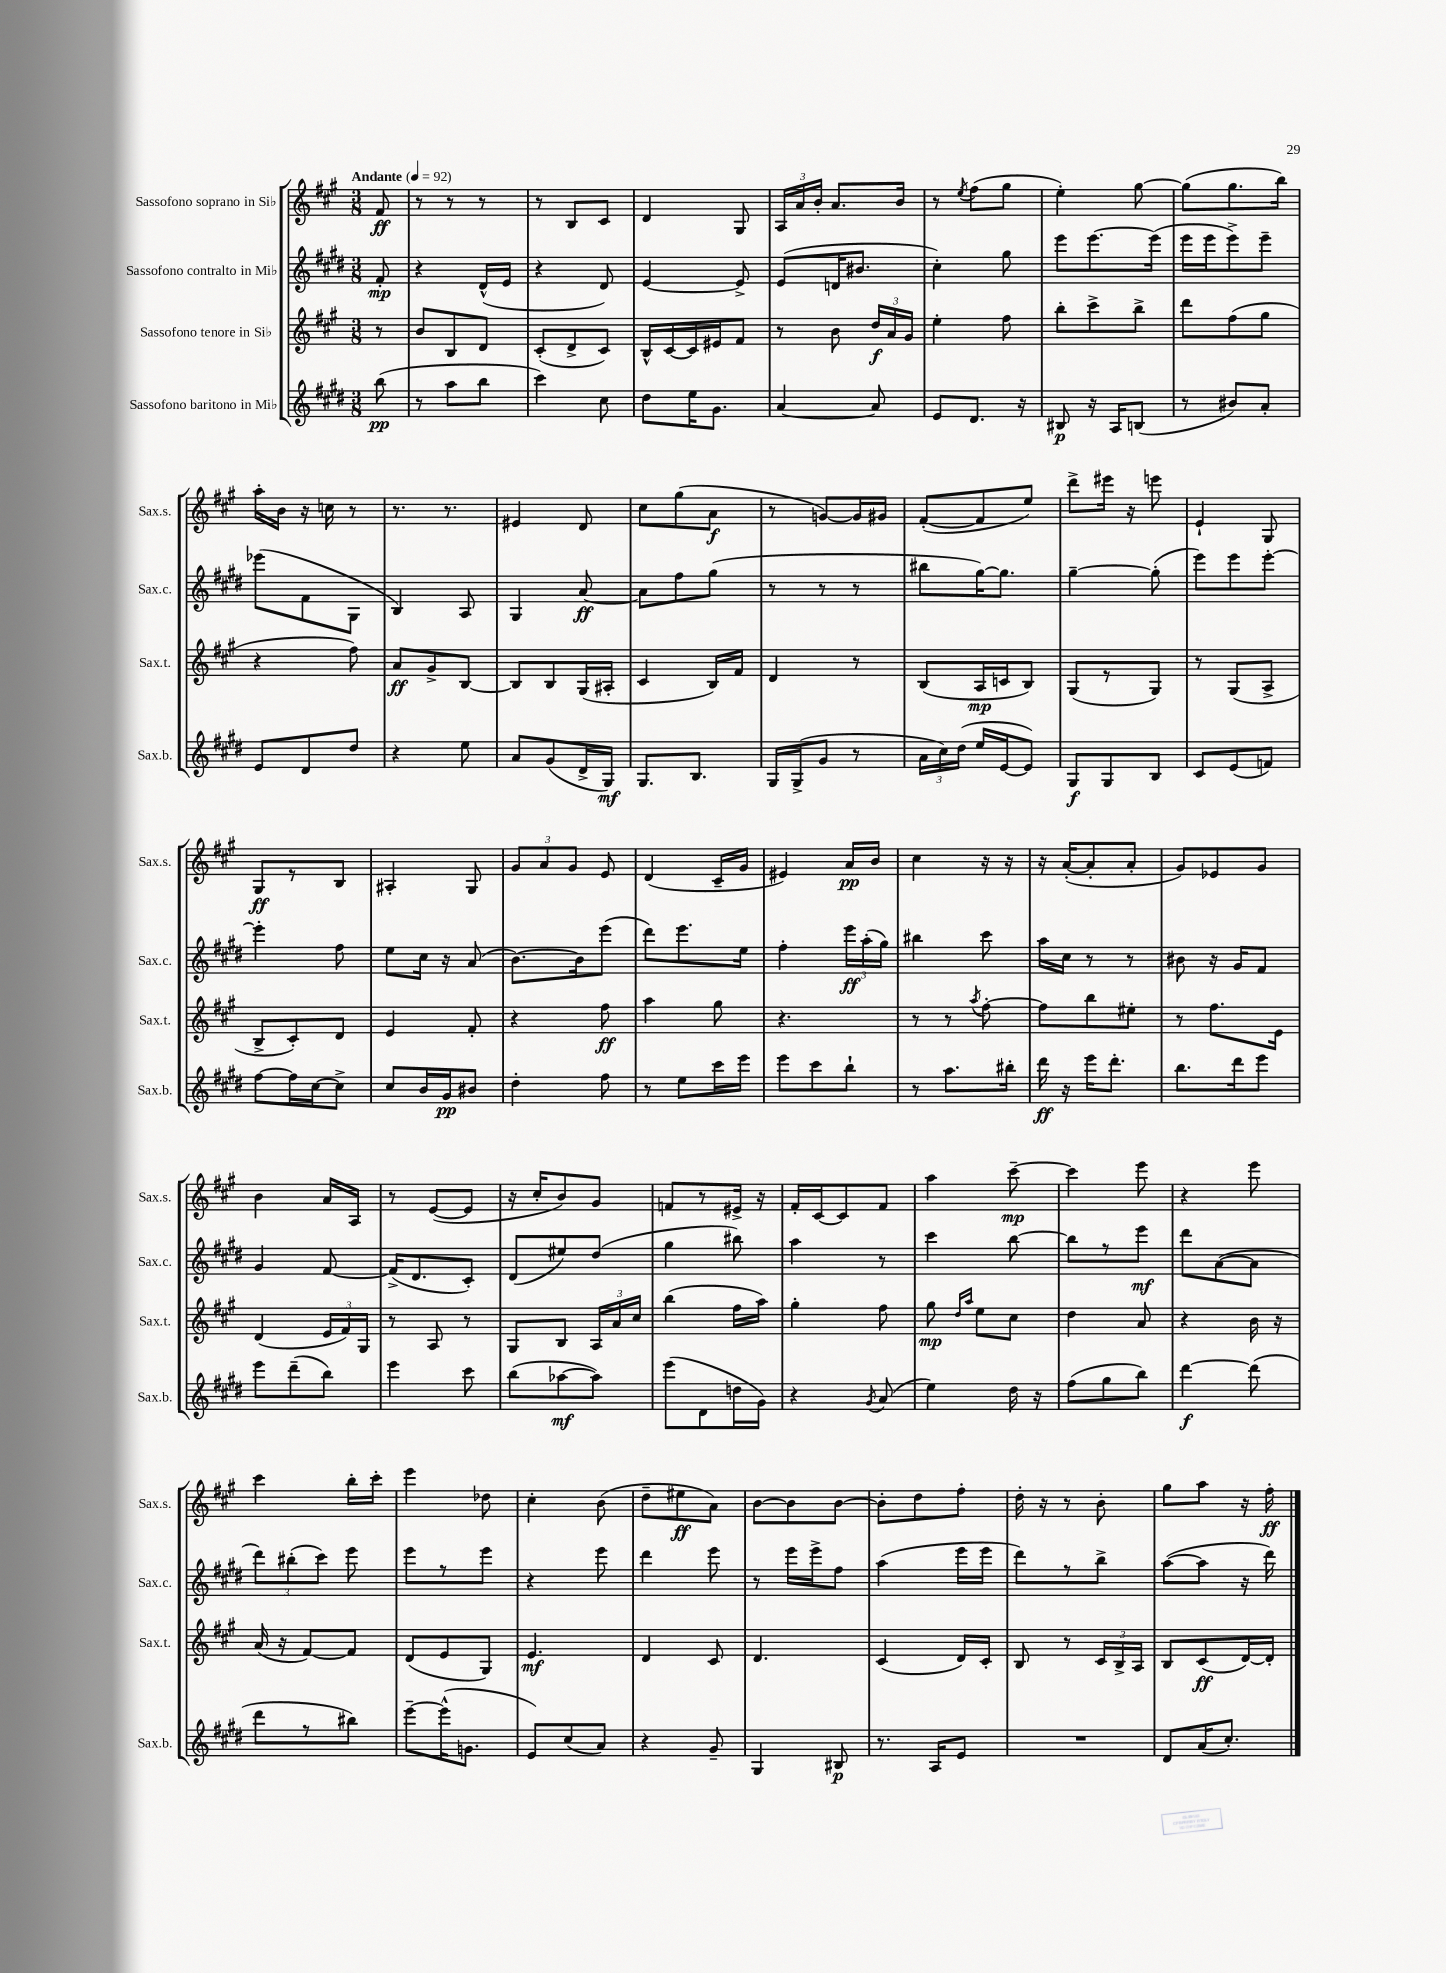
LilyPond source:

<<
\new StaffGroup <<
\new Staff = "s0" \with { instrumentName = "Sassofono soprano in Sib" shortInstrumentName = "Sax.s." } {
    \clef treble \key a \major \numericTimeSignature \time 3/8 \partial 8 \tempo "Andante" 4 = 92
    \autoBeamOff fis'8\ff |
    r8 r8 r8 |
    r8 b8[ cis'8] |
    d'4 gis8 |
    \tuplet 3/2 { a16[ a'16 b'16]-. } a'8.[ b'16] |
    r8 \acciaccatura { e''8 } fis''8[( gis''8] |
    e''4-.) gis''8~ |
    gis''8[( gis''8. b''16]) |
    a''16[-. b'16] r16 c''16 r8 |
    r8. r8. |
    eis'4 d'8 |
    cis''8[ gis''8( a'8]\f |
    r8 g'8[~) g'16 gis'16] |
    fis'8[~-.( fis'8 e''8]) |
    d'''8[-> eis'''16] r16 e'''8 |
    e'4-! gis8 |
    gis8[\ff r8 b8] |
    ais4-. gis8 |
    \tuplet 3/2 { gis'8[ a'8 gis'8] } e'8 |
    d'4( cis'16[-- gis'16] |
    eis'4) a'16[\pp b'16] |
    cis''4 r16 r16 |
    r16 a'16[~-.( a'8-. a'8]-. |
    gis'8[) ees'8 gis'8] |
    b'4 a'16[ a16] |
    r8 e'8[~( e'8] |
    r16 cis''16[-. b'8) gis'8] |
    f'8[ r8 eis'16]-> r16 |
    fis'16[-. cis'16~ cis'8 fis'8] |
    a''4 cis'''8~--\mp |
    cis'''4 e'''8 |
    r4 e'''8 |
    cis'''4 b''16[-. cis'''16]-. |
    e'''4 des''8 |
    cis''4-. b'8( |
    d''8[-- eis''8\ff a'8]) |
    b'8[~ b'8 b'8]~ |
    b'8[-. d''8 fis''8]-. |
    d''16-. r16 r8 b'8-. |
    gis''8[ a''8] r16 fis''16-.\ff \bar "|." |
}
\new Staff = "s1" \with { instrumentName = "Sassofono contralto in Mib" shortInstrumentName = "Sax.c." } {
    \clef treble \key e \major \numericTimeSignature \time 3/8 \partial 8
    \autoBeamOff fis'8-.\mp |
    r4 dis'16[-^( e'16] |
    r4 dis'8) |
    e'4~ e'8-> |
    e'8[( d'16 bis'8.] |
    cis''4-.) gis''8 |
    e'''8[ e'''8.~ e'''16]( |
    e'''16[ e'''16 e'''8->) e'''8]-- |
    ees'''8[( fis'8 gis8] |
    b4) a8 |
    gis4 a'8~\ff |
    a'8[ fis''8 gis''8]( |
    r8 r8 r8 |
    bis''8[ gis''16~) gis''8.] |
    gis''4~-- gis''8-.( |
    e'''8[) e'''8 e'''8]~-. |
    e'''4-. fis''8 |
    e''8[ cis''16] r16 a'8( |
    b'8.[~) b'16 e'''8]( |
    dis'''8[) e'''8. e''16] |
    fis''4-. \tuplet 3/2 { e'''16[\ff a''16-.( gis''16]) } |
    bis''4 cis'''8 |
    a''16[ cis''16] r8 r8 |
    bis'8 r16 gis'16[ fis'8] |
    gis'4 fis'8~ |
    fis'16[->( dis'8. cis'8]-.) |
    dis'8[( eis''8) dis''8]( |
    gis''4 bis''8) |
    a''4 r8 |
    cis'''4 b''8~ |
    b''8[ r8 e'''8]\mf |
    dis'''8[ a'8~( a'8] |
    \tuplet 3/2 { dis'''8[) bis''8-.( cis'''8]) } e'''8 |
    e'''8[ r8 e'''8] |
    r4 e'''8 |
    dis'''4 e'''8 |
    r8 e'''16[ e'''16-> fis''8] |
    a''4( e'''16[ e'''16] |
    dis'''8[) r8 b''8]-> |
    a''8[~( a''8] r16 dis'''16) \bar "|." |
}
\new Staff = "s2" \with { instrumentName = "Sassofono tenore in Sib" shortInstrumentName = "Sax.t." } {
    \clef treble \key a \major \numericTimeSignature \time 3/8 \partial 8
    \autoBeamOff r8 |
    b'8[ b8 d'8] |
    cis'8[-.( d'8-> cis'8]) |
    b16[-^ cis'16~ cis'16 eis'16 fis'8] |
    r8 b'8 \tuplet 3/2 { d''16[\f a'16 gis'16] } |
    e''4-. fis''8 |
    b''8[-. cis'''8-> b''8]-> |
    d'''8[ fis''8( gis''8] |
    r4 fis''8) |
    a'8[\ff gis'8-> b8]~ |
    b8[ b8 gis16( ais16]-. |
    cis'4 b16[) fis'16] |
    d'4 r8 |
    b8[( a16\mp c'16 b8]) |
    gis8[( r8 gis8]) |
    r8 gis8[( a8]-> |
    b8[-> cis'8-.) d'8] |
    e'4 fis'8-. |
    r4 fis''8\ff |
    a''4 gis''8 |
    r4. |
    r8 r8 \acciaccatura { a''8 } fis''8~-. |
    fis''8[ b''8 eis''8]-. |
    r8 fis''8.[ e'16] |
    d'4( \tuplet 3/2 { e'16[ fis'16) gis16] } |
    r8 a8 r8 |
    gis8[ b8] \tuplet 3/2 { a16[ a'16 cis''16] } |
    b''4( fis''16[ a''16]) |
    gis''4-. fis''8 |
    gis''8\mp \grace { d''16[ a''16] } e''8[ cis''8] |
    d''4 a'8 |
    r4 b'16 r16 |
    a'16( r16 fis'8[~) fis'8] |
    d'8[( e'8 gis8]) |
    e'4.\mf |
    d'4 cis'8 |
    d'4. |
    cis'4( d'16[) cis'16]-. |
    b8 r8 \tuplet 3/2 { cis'16[ b16-> a16] } |
    b8[ cis'8\ff( d'16~) d'16]-. \bar "|." |
}
\new Staff = "s3" \with { instrumentName = "Sassofono baritono in Mib" shortInstrumentName = "Sax.b." } {
    \clef treble \key e \major \numericTimeSignature \time 3/8 \partial 8
    \autoBeamOff b''8\pp( |
    r8 a''8[ b''8] |
    cis'''4) cis''8 |
    dis''8[ e''16 gis'8.] |
    a'4~ a'8 |
    e'8[ dis'8.] r16 |
    bis8\p r16 a16[ b8]( |
    r8 bis'8[) a'8]-. |
    e'8[ dis'8 dis''8] |
    r4 e''8 |
    a'8[ gis'8( dis'16-> gis16]\mf) |
    gis8.[ b8.] |
    gis16[ gis16->( gis'8] r8 |
    \tuplet 3/2 { a'16[ cis''16) dis''16]( } e''16[ e'16~ e'8]) |
    gis8[\f gis8 b8] |
    cis'8[ e'8( f'8]) |
    fis''8[~ fis''16 cis''16~ cis''8]-> |
    cis''8[ b'16 gis'16\pp bis'8] |
    dis''4-. fis''8 |
    r8 e''8[ cis'''16 e'''16] |
    e'''8[ cis'''8 b''8]-! |
    r8 a''8.[ bis''16]-. |
    dis'''16\ff r16 e'''16[ dis'''8.]-. |
    b''8.[ dis'''16 e'''8] |
    e'''8[ dis'''8--( b''8]) |
    e'''4 cis'''8 |
    b''8[( aes''8~\mf aes''8]) |
    e'''8[( dis'8 d''16 gis'16]) |
    r4 \acciaccatura { gis'8 } a'8( |
    e''4) dis''16 r16 |
    fis''8[( gis''8 b''8]) |
    dis'''4~\f dis'''8( |
    dis'''8[ r8 bis''8]) |
    e'''8[~-- e'''16-^( g'8.] |
    e'8[) cis''8( a'8]) |
    r4 gis'8-- |
    gis4 bis8\p |
    r8. a16[ e'8] |
    R4. |
    dis'8[ a'16( cis''8.]-.) \bar "|." |
}
>>
>>
\layout { \context { \Score \remove "Bar_number_engraver" } }
